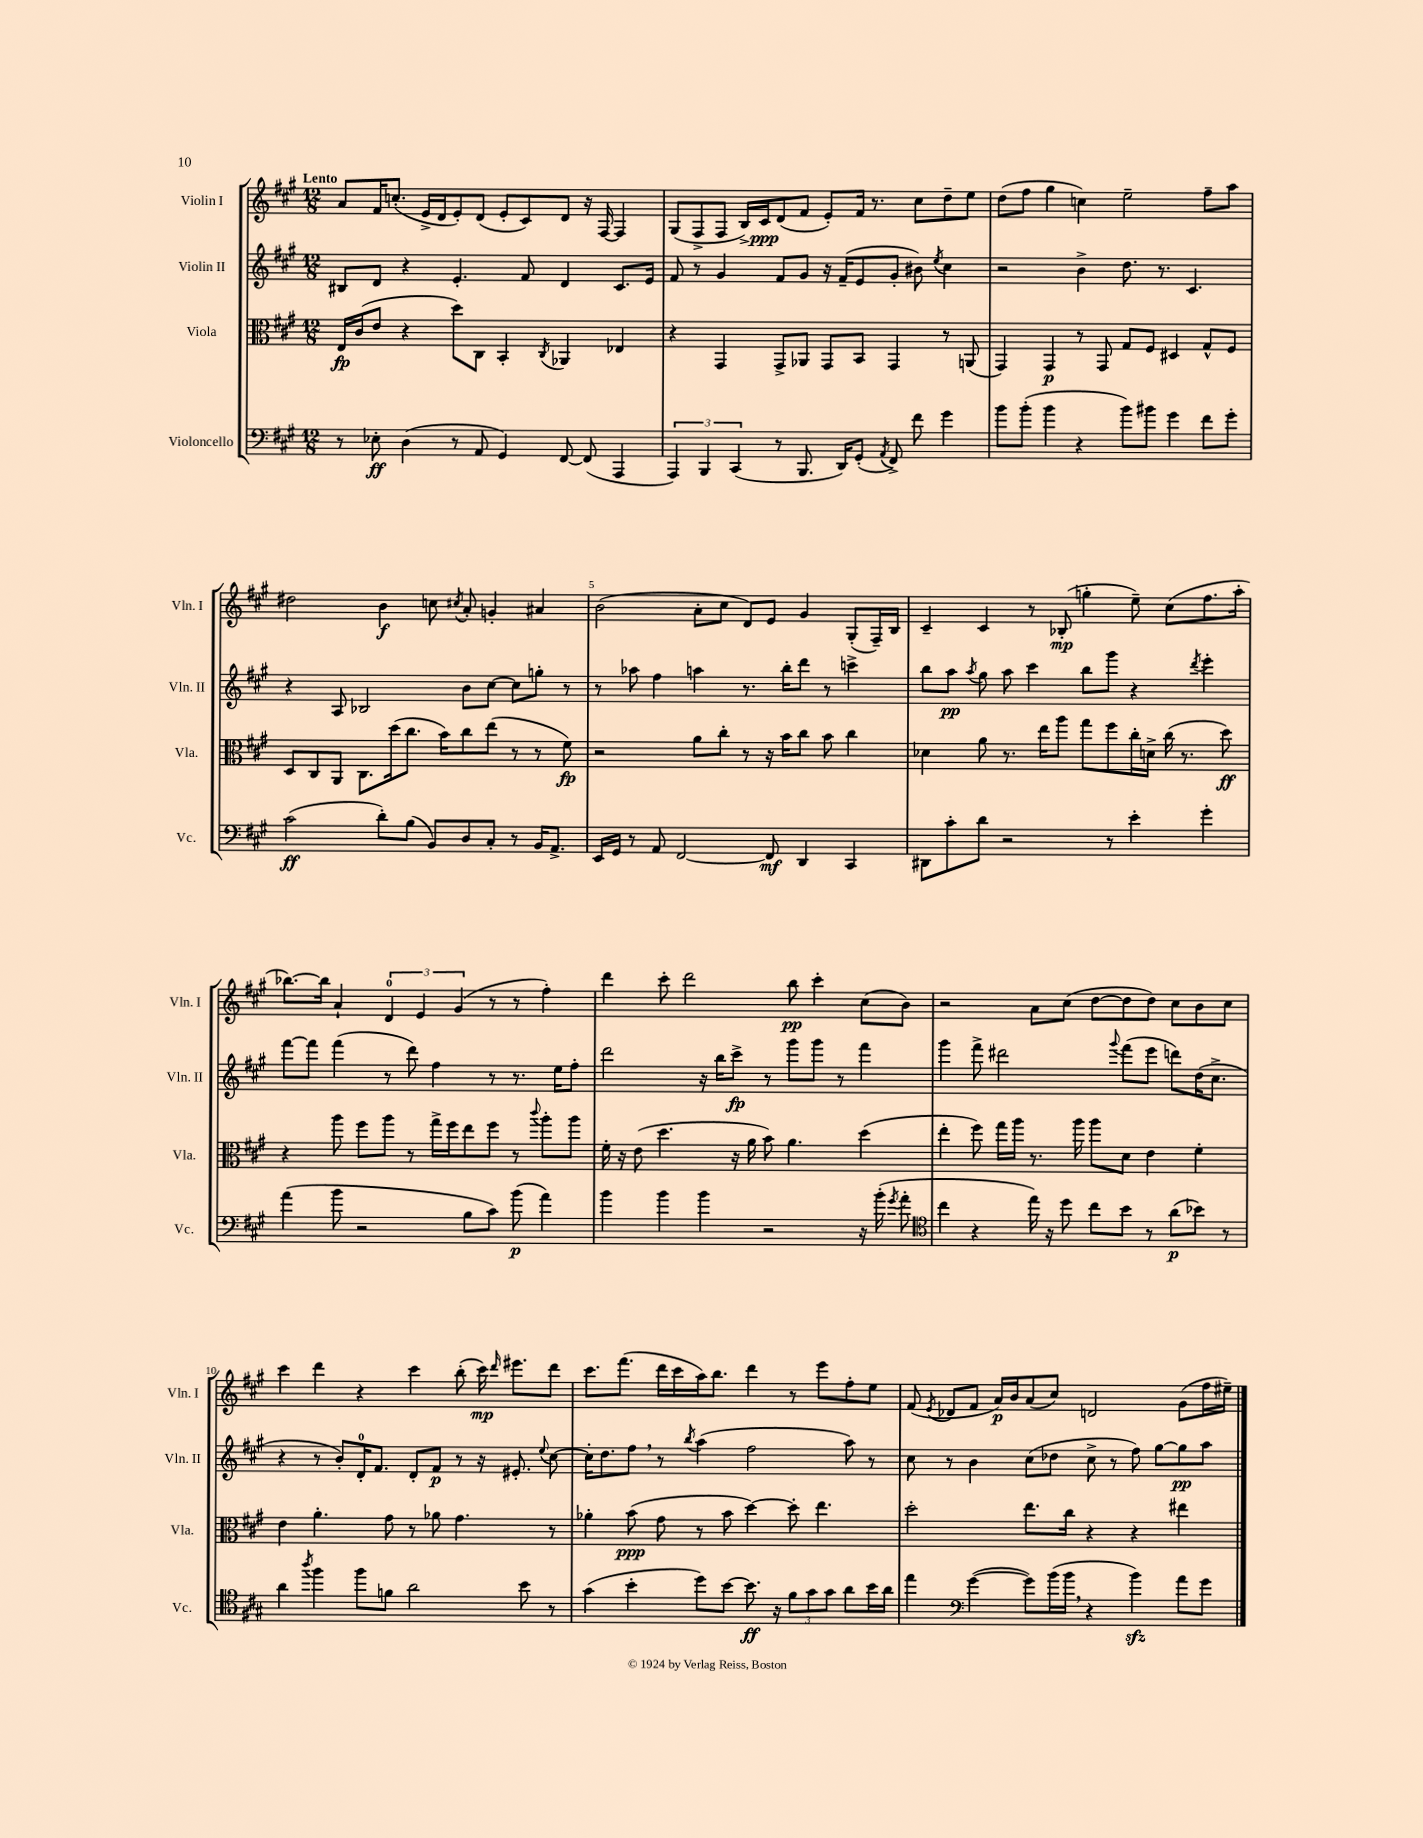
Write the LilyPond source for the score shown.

<<
\new StaffGroup <<
\new Staff = "s0" \with { instrumentName = "Violin I" shortInstrumentName = "Vln. I" } {
    \clef treble \key a \major \numericTimeSignature \time 12/8 \tempo "Lento"
    \autoBeamOff a'8[ fis'16 c''8.]-.( e'16[-> d'16 e'8-.) d'8]( e'8[-. cis'8) d'8] r16 fis16~ fis4 |
    gis8[( fis8-> fis8] b16[->) cis'16\ppp d'8( fis'8] e'8[-.) fis'16] r8. cis''8[ d''8-- e''8] |
    d''8[( fis''8] gis''4 c''4) e''2-- fis''8[-- a''8] |
    dis''2 b'4\f c''8 \acciaccatura { cis''8 } a'8-. g'4-. ais'4 |
    b'2( a'8[-. cis''8] d'8[) e'8] gis'4 gis8[-.( fis16--) b16] |
    cis'4-- cis'4 r8 bes8-.\mp( g''4-. e''8--) cis''8[( fis''8. a''16]-. |
    bes''8.[~) bes''16] a'4-! \tuplet 3/2 { d'4-0 e'4 gis'4( } r8 r8 fis''4-.) |
    d'''4 cis'''8-. d'''2 b''8\pp cis'''4-. cis''8[( b'8]) |
    r2 a'8[ cis''8]( d''8[~ d''8 d''8]) cis''8[ b'8 cis''8] |
    cis'''4 d'''4 r4 cis'''4 b''8-.( cis'''16\mp) \grace { d'''16 } eis'''8.[ d'''8] |
    cis'''8.[ fis'''8.]( d'''16[ cis'''16 a''16) b''8.] d'''4 r8 e'''8[ fis''8-. e''8] |
    fis'8( \acciaccatura { e'8 } des'8[ fis'8] a'16[\p) b'16 a'8( cis''8]) d'2 gis'8[( fis''16 eis''16]--) \bar "|." |
}
\new Staff = "s1" \with { instrumentName = "Violin II" shortInstrumentName = "Vln. II" } {
    \clef treble \key a \major \numericTimeSignature \time 12/8
    \autoBeamOff bis8[ d'8] r4 e'4.-. fis'8 d'4 cis'8.[ e'16] |
    fis'8 r8 gis'4 fis'8[ gis'8] r16 fis'16[--( e'8 gis'8]-. bis'8) \acciaccatura { e''8 } cis''4 |
    r2 b'4-> d''8. r8. cis'4. |
    r4 a8 bes2 b'8[ cis''8]~ cis''8[ g''8]-. r8 |
    r8 aes''8 fis''4 a''4 r8. b''16[-. d'''8] r8 c'''4-> |
    b''8[ a''8]\pp \acciaccatura { a''8 } gis''8 a''8 cis'''4 b''8[ gis'''8] r4 \acciaccatura { d'''8 } e'''4-. |
    fis'''8[~ fis'''8] fis'''4( r8 d'''8) fis''4 r8 r8. e''16[ fis''8]-. |
    d'''2 r16 b''16[ cis'''8]->\fp r8 gis'''8[ gis'''8] r8 fis'''4 |
    gis'''4 fis'''8-> dis'''2 \appoggiatura { gis'''8 } fis'''8[( e'''8] d'''8[) d''16( cis''8.]-> |
    r4 r8 b'8[-.) d'16-0-. fis'8.] d'8[-. fis'8]\p r8 r16 eis'8.-. \appoggiatura { e''8 } cis''8~ |
    cis''16[-. d''8. fis''8] \breathe r8 \acciaccatura { b''8 } a''4( fis''2 a''8) r8 |
    cis''8 r8 b'4 cis''8[( des''8] cis''8-> r8 fis''8) gis''8[~ gis''8\pp a''8] \bar "|." |
}
\new Staff = "s2" \with { instrumentName = "Viola" shortInstrumentName = "Vla." } {
    \clef alto \key a \major \numericTimeSignature \time 12/8
    \autoBeamOff e16[\fp cis'16( e'8] r4 d''8[) cis8] b,4-. \acciaccatura { cis8 } aes,4 ees4 |
    r4 gis,4 gis,8[-> aes,8] gis,8[ b,8] gis,4 r8 a,8( |
    gis,4) gis,4\p r8 gis,8 gis8[ fis8] dis4 gis8[-^ fis8] |
    d8[ cis8 a,8] cis8.[ d''16( cis''8.] b'16[) cis''8 e''8]( r8 r8 fis'8\fp) |
    r2 a'8[ cis''8]-. r8 r16 b'16[ cis''8] b'8 cis''4 |
    des'4 a'8 r8. e''16[ a''8] gis''8[ fis''8 cis''16-. d'16]-> cis''16( r8. d''8\ff) |
    r4 a''8 fis''8[ a''8] r8 gis''16[-> fis''16 e''8 fis''8] r8 \appoggiatura { cis'''8 } a''8[-. a''8] |
    fis'16-. r16 e'8( d''4. r16 a'16 b'8) a'4. d''4( |
    e''4-. fis''8) gis''16[ a''16] r8. a''16 a''8[ d'8] e'4 fis'4-. |
    e'4 a'4.-. gis'8 r8 aes'8 gis'4. r8 |
    aes'4-. b'8\ppp( gis'8 r8 b'8 d''4~) d''8-. e''4. |
    d''2-. e''8.[ cis''16] r4 r4 eis''4 \bar "|." |
}
\new Staff = "s3" \with { instrumentName = "Violoncello" shortInstrumentName = "Vc." } {
    \clef bass \key a \major \numericTimeSignature \time 12/8
    \autoBeamOff r8 ees8-.\ff d4( r8 a,8 gis,4) fis,8~ fis,8( a,,4 |
    \tuplet 3/2 { a,,4) b,,4 cis,4( } r8 b,,8. d,16[) gis,8]-.( \acciaccatura { a,8 } fis,8->) fis'8 gis'4 |
    b'8[ b'8]-.( b'4 r4 b'8[) bis'8] gis'4 fis'8[ gis'8]-. |
    cis'2\ff( d'8[-.) b8]( b,8[) d8 cis8]-. r8 b,16[ a,8.]-> |
    e,16[ gis,16] r8 a,8 fis,2~ fis,8\mf d,4 cis,4 |
    dis,8[ cis'8-. d'8] r2 r8 e'4-. gis'4-. |
    a'4( b'8 r2 b8[ cis'8]) b'8\p( a'4) |
    b'4 b'4 b'4 r2 r16 b'16-.( \acciaccatura { gis'8 } a'8-. |
    \clef tenor cis''4 r4 e''16) r16 d''8 cis''8[ b'8] r8 a'8[\p( bes'8]) r8 |
    a'4 \acciaccatura { a''8 } fis''4 fis''8[ f'8] a'2 b'8 r8 |
    gis'4( b'4-. d''8[) b'8]~ b'8.\ff r16 \tuplet 3/2 { fis'8[ gis'8 gis'8] } a'8[ b'16 a'16] |
    e''4 \clef bass gis'4~( gis'8[) b'16( b'16] \breathe r4 b'4\sfz) a'8[ gis'8] \bar "|." |
}
>>
>>
\layout { \context { \Score \override BarNumber.break-visibility = ##(#f #t #t) barNumberVisibility = #(every-nth-bar-number-visible 5) } }
